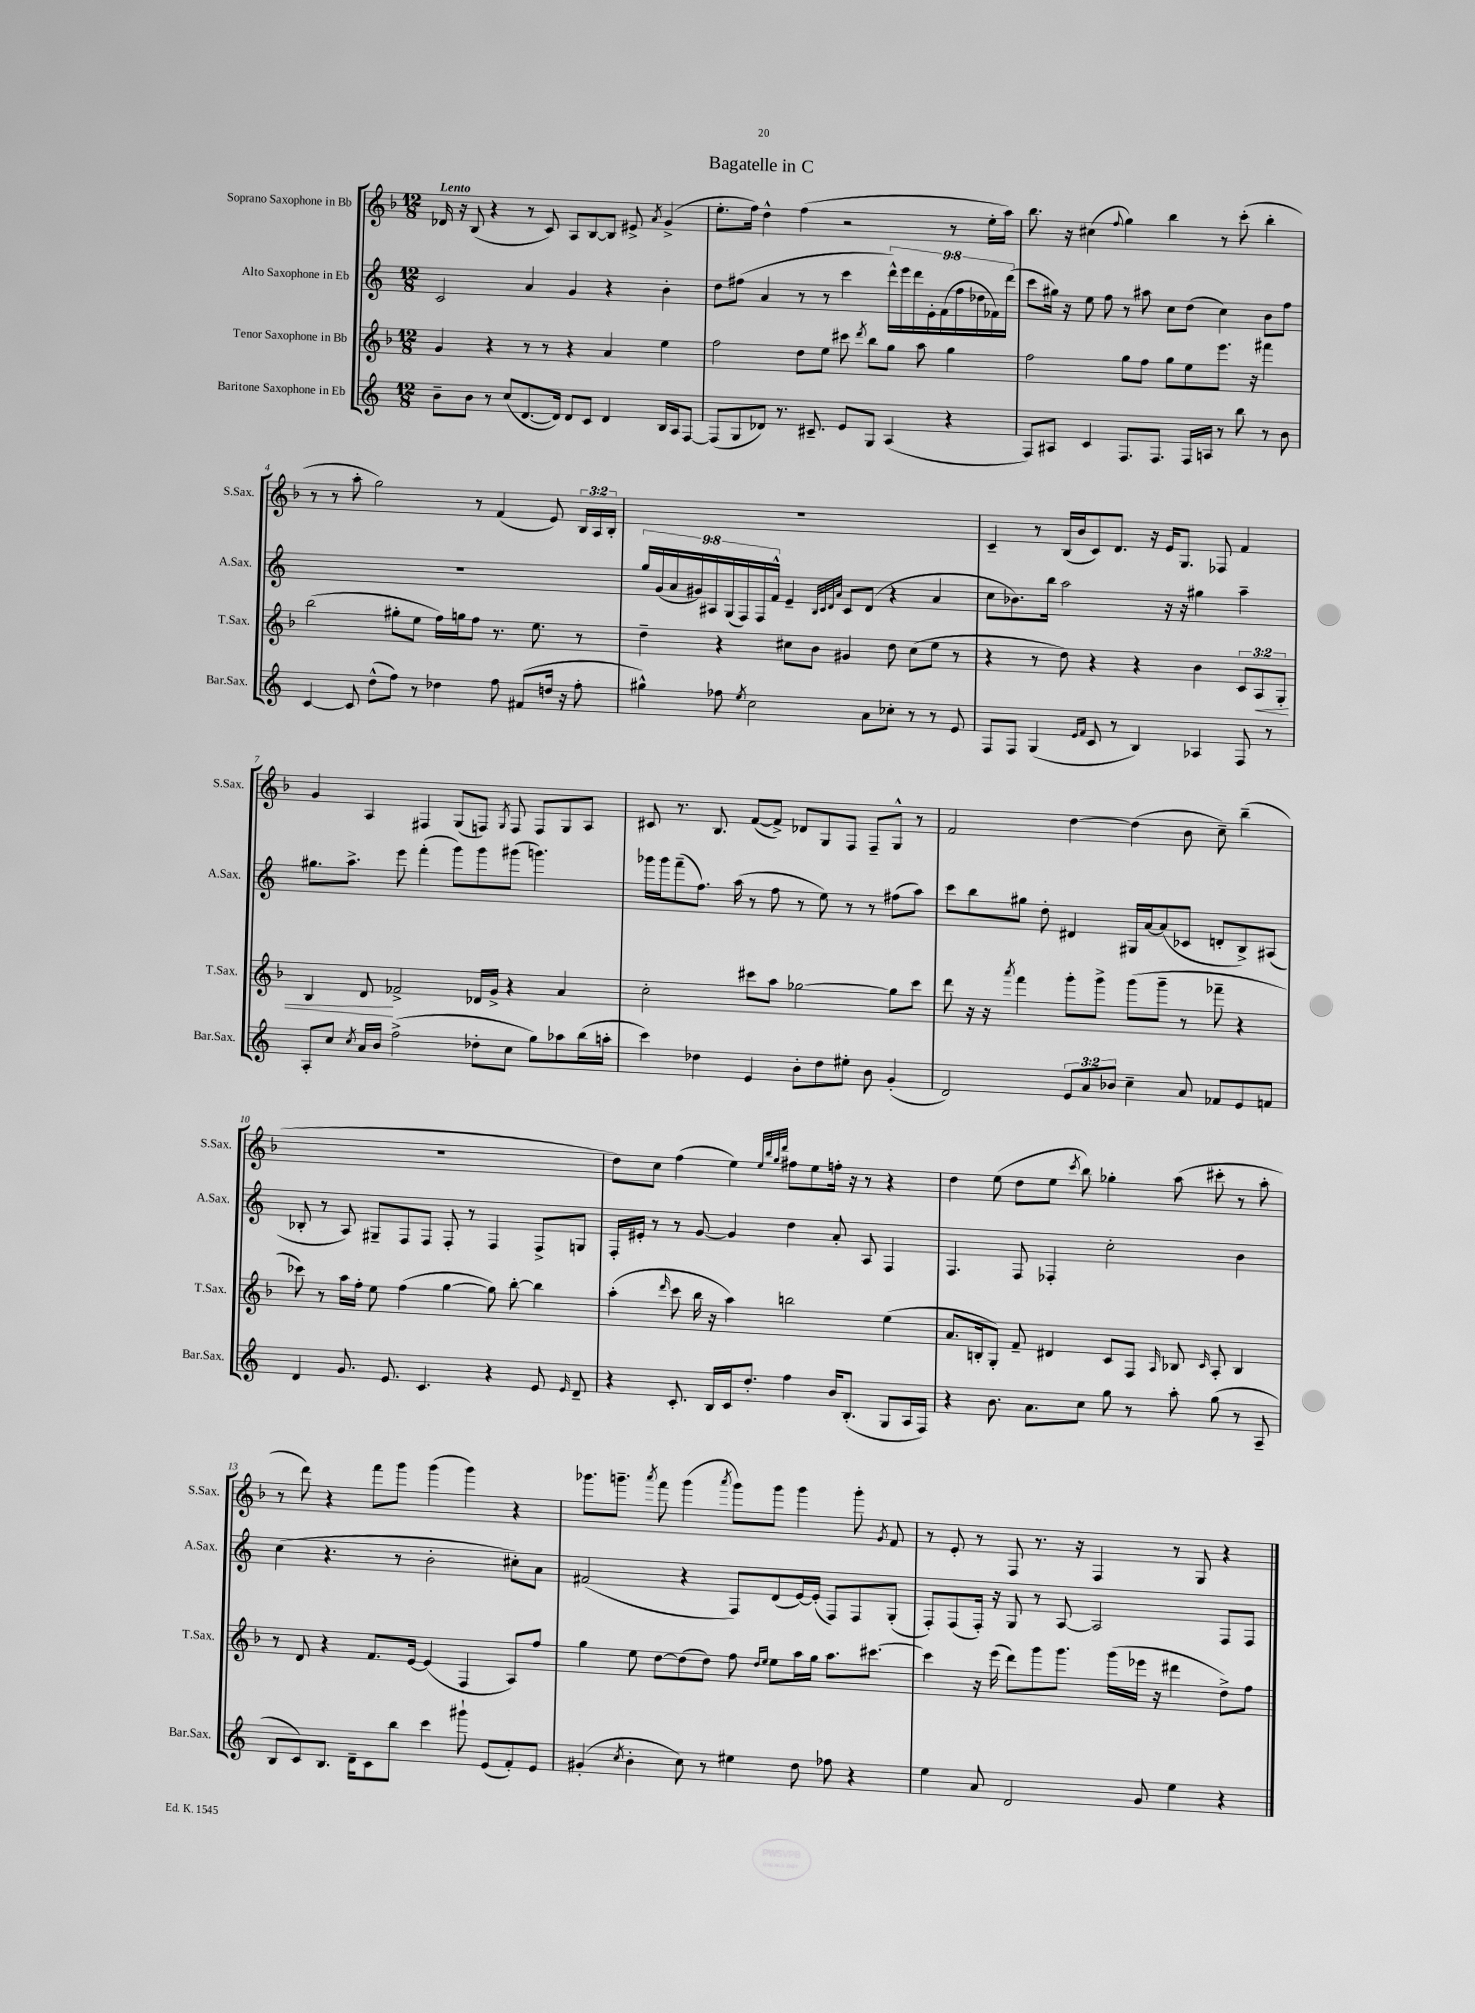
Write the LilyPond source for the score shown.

\header { title = "Bagatelle in C" }
<<
\new StaffGroup <<
\new Staff = "s0" \with { instrumentName = "Soprano Saxophone in Bb" shortInstrumentName = "S.Sax." } {
    \clef treble \key f \major \numericTimeSignature \time 12/8 \override Staff.TupletNumber.text = #tuplet-number::calc-fraction-text \tempo "Lento"
    \autoBeamOff des'16 r16 bes8( r4 r8 c'8) a8[ bes8~ bes8] eis'8-> \acciaccatura { a'8 } g'4->( |
    e''8.[-. f''16]) d''4-^ f''4( r2 r8 e''16[-. a''16]) |
    bes''8. r16 cis''4( \appoggiatura { f''8 } g''4) bes''4 r8 c'''8-.( bes''4-. |
    r8 r8 a''8-. g''2) r8 f'4( e'8) \tuplet 3/2 { bes16[ a16 bes16]-. } |
    R1. |
    c'4-- r8 bes16[( bes'16 c'8) d'8.] r16 e'16[ g8.] fes8 f'4 |
    g'4 a4 fis4 g8[( f8]) \acciaccatura { g8 } f8 f8[ g8 a8] |
    cis'8 r8. bes8. f'8[~( f'8]->) des'8[ g8 f8] f8[-- g8]-^ r8 |
    f'2 d''4~ d''4( bes'8 c''8--) bes''4--( |
    R1. |
    d''8[) c''8] f''4( e''4) \grace { e''32[ bes''32 g''32 d'''32] } fis''8[ e''8 f''16]-. r16 r8 r4 |
    d''4 e''8( d''8[ e''8] \acciaccatura { c'''8 } bes''8) ges''4-. a''8( cis'''8-. r8 a''8-. |
    r8 d'''8) r4 f'''8[ g'''8] g'''4( g'''4) r4 |
    ges'''8.[ g'''8.]-- \acciaccatura { a'''8 } f'''8 g'''4( \acciaccatura { a'''8 } g'''8[) g'''8] g'''4 g'''8-. \acciaccatura { g'8 } f'8 |
    r8 e'8-. r8 f8 r8. r16 f4 r8 g8 r4 \bar "|." |
}
\new Staff = "s1" \with { instrumentName = "Alto Saxophone in Eb" shortInstrumentName = "A.Sax." } {
    \clef treble \key c \major \numericTimeSignature \time 12/8 \override Staff.TupletNumber.text = #tuplet-number::calc-fraction-text
    \autoBeamOff c'2 a'4 g'4 r4 b'4-. |
    d''8[ fis''8]( a'4 r8 r8 c'''4 \tuplet 9/8 { d'''16[-^) e'''16 d'''16 e'16-. f'16( fis''16 des''16 fes'16) d'''16]( } |
    c'''8[ gis''16]) r16 e''8 f''8 r8 ais''8 c''8[ d''8]( c''4) b'8[ f''8] |
    R1. |
    \tuplet 9/8 { g''16[ g'16( a'16 gis'16) ais16 g16( f16) f16 f'16]-^ } e'4-- \grace { b32[ c'32 d'32 a'32] } c'8[ d'8]( r4 a'4 |
    c''8[ bes'8.) b''16] a''2 r16 r16 gis''4 a''4-- |
    gis''8.[ a''8.]-> e'''8 f'''4-.( g'''8[) g'''8 gis'''8]( g'''4.) |
    ges'''16[ ges'''16 f'''8--( f''8.]) a''16( r8 f''8 r8 e''8) r8 r8 fis''8[( a''8]) |
    c'''8[ b''8 gis''8] d''8-. dis'4 gis16[ a'16~ a'8( ces'8] d'8[-. b8->) ais8]( |
    bes8-. r8 a8) gis8[-- f8 f8] f8-. r8 f4 f8[-> g8] |
    f16[-. eis'16]-. r8 r8 g'8~ g'4 d''4 a'8-. a8 f4 |
    f4. f8 fes4-. c''2-. b'4 |
    c''4( r4. r8 b'2-. cis''8[-.) a'8] |
    fis'2( r4 f8[) d'8( e'16~) e'16]-.( f8[) f8 g8]-.( |
    f8[-.) f8( f16]-.) r16 g8 r8 a8~ a2 f8[ f8] \bar "|." |
}
\new Staff = "s2" \with { instrumentName = "Tenor Saxophone in Bb" shortInstrumentName = "T.Sax." } {
    \clef treble \key f \major \numericTimeSignature \time 12/8 \override Staff.TupletNumber.text = #tuplet-number::calc-fraction-text
    \autoBeamOff g'4 r4 r8 r8 r4 a'4 e''4 |
    f''2 d''8[ e''8] cis'''8 \acciaccatura { d'''8 } bes''8[ g''8] a''8 g''4 |
    f''2 g''8[ f''8] g''8[ e''8 e'''8.] r16 fis'''4 |
    bes''2( gis''8[-. e''8] f''16[) g''16 f''8] r8. e''8. r8 |
    d''4-- r4 cis''8[ bes'8] gis'4 d''8 cis''8[( e''8] r8 |
    r4 r8 d''8) r4 r4 bes'4 \tuplet 3/2 { c'8[ a8\< g8]-. } |
    bes4 d'8\! fes'2-> des'16[ g'16]-> r4 a'4 |
    c''2-. cis'''8[ a''8] ges''2~ ges''8[ cis'''8] |
    d'''8 r16 r16 \acciaccatura { a'''8 } f'''4 g'''8[-. g'''8]-> g'''8[( g'''8]-- r8 fes'''8-- r4 |
    ces'''8) r8 a''16[ f''16]-. e''8 f''4( g''4~ g''8) bes''8~-. bes''4 |
    a''4-.( \grace { d'''16 } c'''8 bes''16 r16 a''4) b''2 e''4( |
    a'8.[ b16-. g8]-.) f'8-- dis'4 c'8[ f8] \grace { a16 } bes8 \grace { c'16 } a8-. bes4 |
    r8 d'8 r4 f'8.[ e'16]~ e'4( f4 a8[) f''8] |
    g''4 e''8 d''8[~ d''8( d''8]) f''8 \grace { d''16[ e''16] } e''8[ a''16 g''16] a''8.[ cis'''8.]~ |
    cis'''4 r16 e'''16( d'''8[) g'''8 g'''8.] g'''16[( ees'''16] r16 dis'''4 d''8[->) f''8] \bar "|." |
}
\new Staff = "s3" \with { instrumentName = "Baritone Saxophone in Eb" shortInstrumentName = "Bar.Sax." } {
    \clef treble \key c \major \numericTimeSignature \time 12/8 \override Staff.TupletNumber.text = #tuplet-number::calc-fraction-text
    \autoBeamOff b'8[-- b'8] r8 c''8[( d'8.~ d'16]) d'8[ c'8] d'4 b16[ a16 f8]~ |
    f8[( g8 des'8]) r8. cis'8.-- e'8[ g8] a4( r4 |
    f8[) ais8] c'4 f8.[ f8.] f16[ a16] r8 b''8 r8 b'8 |
    c'4~ c'8 d''8[-^( f''8]) r8 des''4 f''8 fis'8[( d''16] r16 f''8-. |
    gis''4-^) fes''8 \acciaccatura { e''8 } c''2 a'8[ ces''8]-. r8 r8 e'8 |
    f8[ f8] g4( \grace { e'16[ f'16] } c'8 r8 b4) aes4 f8 r8 |
    a8[-. c''8] \acciaccatura { c''8 } a'16[ b'16] f''2->( des''8[-. c''8] g''8[) aes''8 b''16( a''16]-. |
    c'''4) des''4 e'4 b'8[-. des''8 eis''8]-. b'8 g'4-.( |
    d'2) \tuplet 3/2 { e'8[ a'8 bes'8] } c''4-- a'8 fes'8[ e'8 f'8] |
    d'4 g'8. e'8. c'4. r4 e'8 \grace { e'16 } d'8-- |
    r4 c'8.-. b16[ c'16 d''8.]-. f''4 b'16[ b8.]-.( g8[ a16 f16]) |
    r4 b'8. a'8.[ c''8] g''8 r8 a''8-. g''8( r8 a8-- |
    b8[ c'8) b8.] d'16[-- c'8 b''8] c'''4 gis'''8-! e'8[( f'8-.) e'8] |
    gis'4-.( \acciaccatura { c''8 } b'4-. c''8) r8 eis''4 d''8 fes''8 r4 |
    e''4 a'8 d'2 g'8 e''4 r4 \bar "|." |
}
>>
>>
